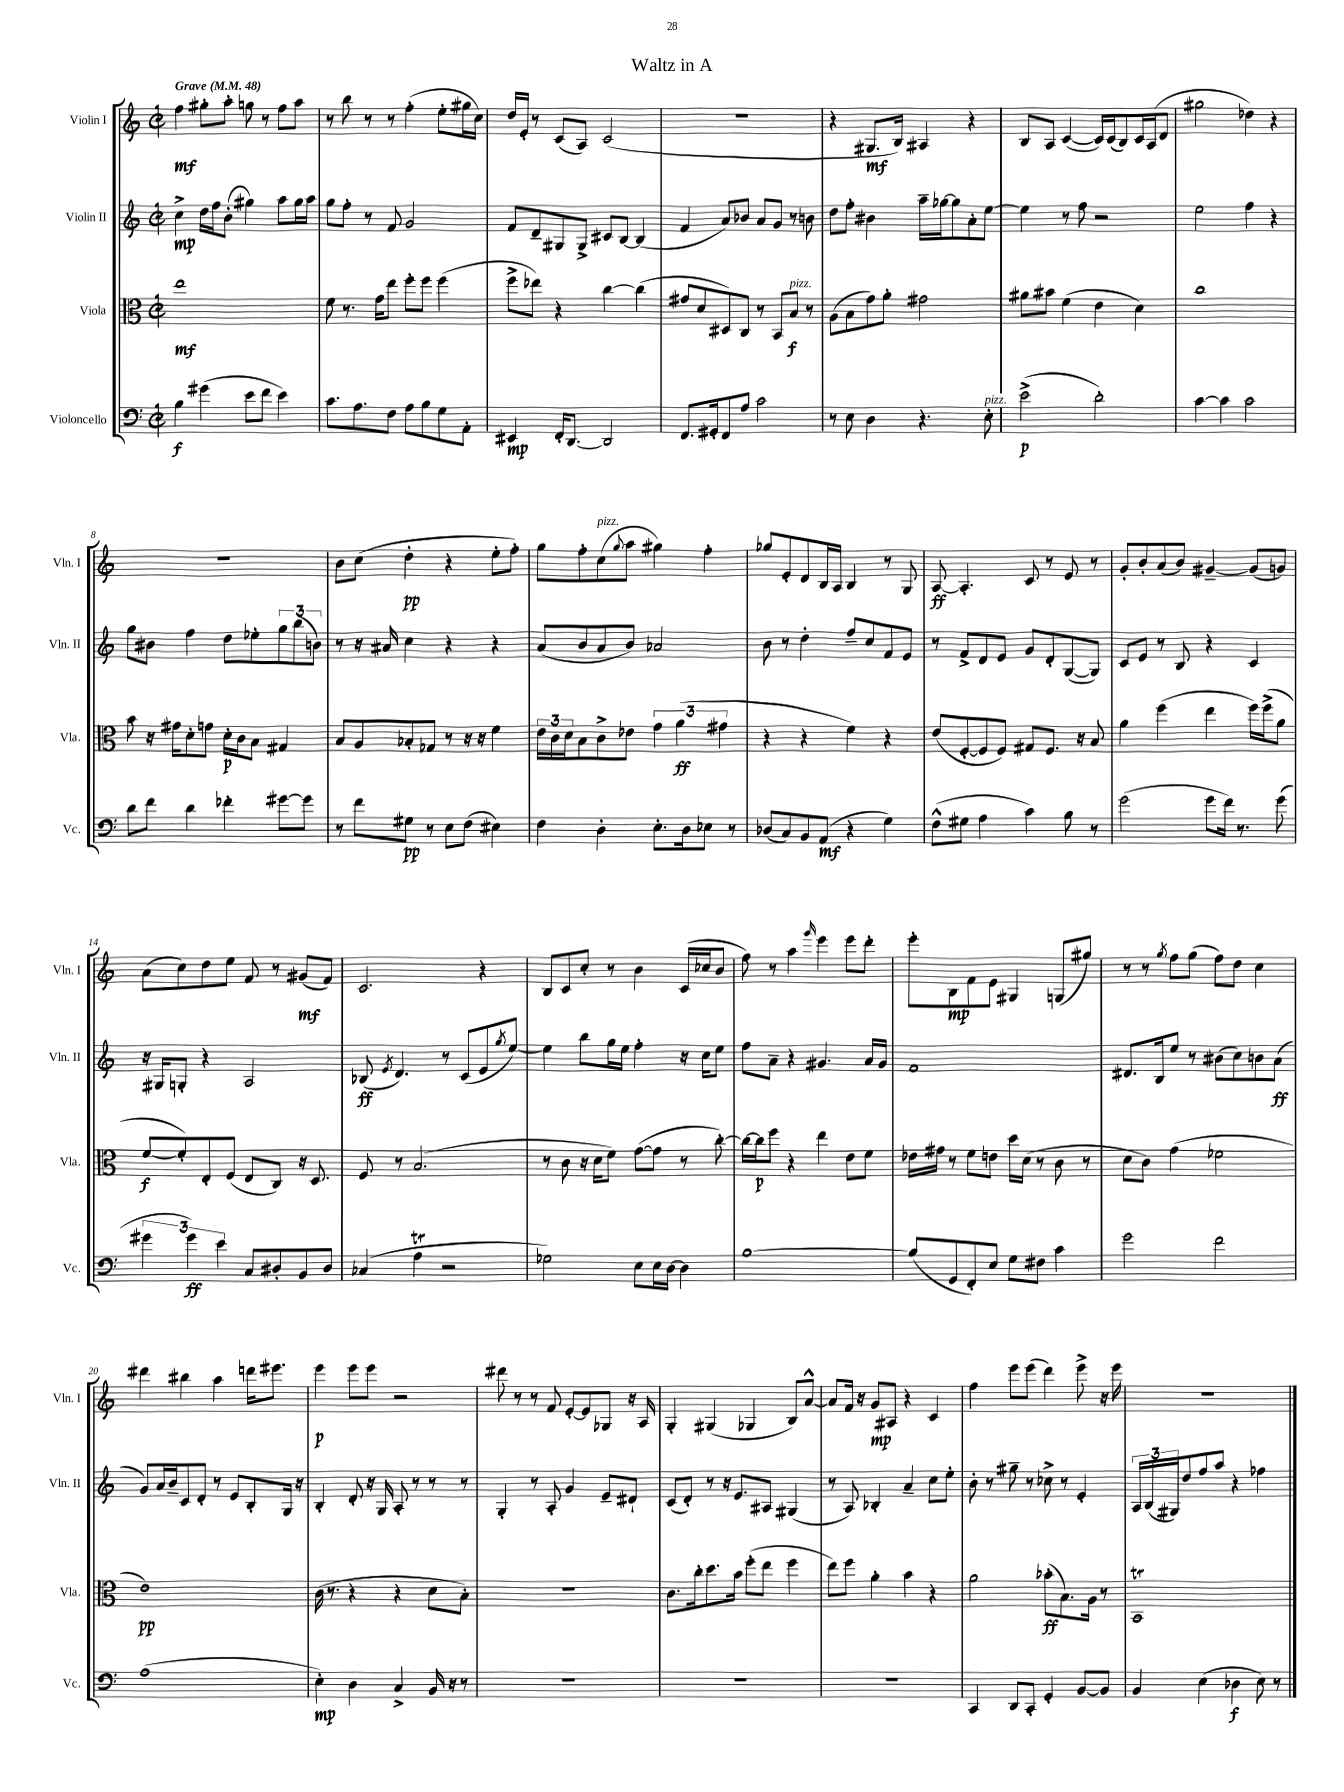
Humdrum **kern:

**kern	**kern	**kern	**kern
*staff4	*staff3	*staff2	*staff1
*clefF4	*clefC3	*clefG2	*clefG2
*k[]	*k[]	*k[]	*k[]
*M2/2	*M2/2	*M2/2	*M2/2
*met(c|)	*met(c|)	*met(c|)	*met(c|)
*MM48	*MM48	*MM48	*MM48
4B\	1ee	4cc^\	4ff\
(4g#\	.	16dd\LL	8gg#'\L
.	.	16ff\J	.
.	.	(8b'\J	8aa'\J
8e\L	.	4gg#\)	8gg\
8f\J	.	.	8r
4e\)	.	8aa\L	8ff\L
.	.	16gg#\L	8aa\J
.	.	16aa\JJ	.
=	=	=	=
8.c\L	8f\	8gg\L	8r
.	8.r	8ff'\J	8bb\
8.A\	.	.	.
.	.	8r	8r
.	16g\LK	.	.
8F\J	8ee\J	8f/	8r
8A\L	8ff'\L	2g/	(4ff'\
8B\	8ff\J	.	.
8G\	(4ff\	.	8ee'\L
8AA'\J	.	.	16gg#\L
.	.	.	16cc\JJ)
=	=	=	=
4EE#/	8ff^\L	8f/L	16dd/LL
.	.	.	16e'/JJ
.	8ee-\J)	8d~/	8r
16FF'/LK	4r	8G#/	(8c/L
[8.DD/J	.	.	.
.	.	8G#^/J	8A/J)
2DD/]	[4cc\	8c#/L	(2c/
.	.	[8B/J	.
.	(4cc\]	(4B/]	.
=	=	=	=
8.FF/L	8g#/L	4f/	1r
.	8d/	.	.
16GG#'/k	.	.	.
8FF/	8D#/)	8a/L)	.
8A/J	8C/J	8b-/J	.
2c\	8r	8a/L	.
.	8BB/L	8g/J	.
.	8B/J	8r	.
.	8r	8b\	.
=	=	=	=
8r	(8A\L	8dd\L	4r
8E\	8B\	8ff'\J	.
4D\	8g\)	4b#\	8.G#/L
.	8a'\J	.	.
.	.	.	16B/Jk)
4.r	2g#\	16aa~\LL	4A#/
.	.	[16gg-\J	.
.	.	8gg-\]	.
.	.	8a'\	4r
8E'\	.	[8ee\J	.
=	=	=	=
(2e^\	8a#\L	4ee\]	8B/L
.	8b#\J	.	8A/J
.	(4f\	8r	([4c/
.	.	8ff\	.
2d'\)	4e\	2r	16c/]LL)
.	.	.	(16c/J
.	.	.	8B/)
.	4d\)	.	16c/L
.	.	.	(16A/J
.	.	.	8d/J
=	=	=	=
[4c\	1cc	2ee\	2gg#\
4c\]	.	.	.
2c\	.	4ff\	4dd-\)
.	.	4r	4r
=	=	=	=
8d\L	8b\	8gg\L	1r
8f\J	16r	8b#\J	.
.	16g#\LK	.	.
4d\	8d'\	4ff\	.
.	8g\J	.	.
4f-'\	16d'\LL	8dd\L	.
.	16c\J	.	.
.	8B\J	8ee-'\	.
[8g#\L	4G#/	12gg\	.
.	.	(12bb\	.
8g#\]J	.	.	.
.	.	12b\J)	.
=	=	=	=
8r	8B/L	8r	8b\L
8f\L	8A/	16r	(8cc\J
.	.	16a#/	.
8G#\J	8B-'/	4cc\	4dd'\
8r	8G-/J	.	.
8E\L	8r	4r	4r
(8F\J	16r	.	.
.	16r	.	.
4E#\)	4f\	4r	8ee'\L
.	.	.	8ff'\J)
=	=	=	=
4F\	24e\LL	(8a/L	8gg\L
.	24c\	.	.
.	24d\J	.	.
.	8B\	8b/	8ff'\
4D'\	8c^\	8a/	(8cc\
.	.	.	8qqgg/
.	8e-\J	8b/J)	8aa\J
8.E'\L	6g\	2a-/	4gg#\)
.	(6a\	.	.
16D\k	.	.	.
8E-\J	.	.	4ff'\
.	6g#\	.	.
8r	.	.	.
=	=	=	=
(8D-/L	4r	8b\	8gg-/L
8C/)	.	8r	8e'/
8BB/	4r	4dd'\	8d/
(8AA/J	.	.	16B/L
.	.	.	16A/JJ
4r	4f\)	8ff~/L	4B/
.	.	8cc/	.
4G\)	4r	8f/	8r
.	.	8e/J	8G/
=	=	=	=
(8F^^\L	(8e/L	8r	[8A/
8G#\J	[8F'/	8f^/L	4.A'/]
4A\	8F/]	8d/	.
.	8F/J)	8e/J	.
4c\)	8G#/L	8g/L	8c/
.	8.F/J	8d'/	8r
8B\	.	([8G/	8e/
.	16r	.	.
8r	8B/	8G/]J)	8r
=	=	=	=
(2g\	4a\	8c/L	8g'/L
.	.	8e/J	8b'/
.	(4ff\	8r	(8a/
.	.	8B/	8b/J)
8g\L	4ee\	4r	[4g#~/
16f\Jk)	.	.	.
8.r	.	.	.
.	16ff\LL)	4c/	(8g#/]L
.	(16ff^\J	.	.
(8g\	8a\J	.	8g/J)
=	=	=	=
6g#\	[8f/L	16r	(8a\L
.	.	16G#/LK	.
.	8f'/])	8G'/J	8cc\)
6g#\)	.	.	.
.	8E'/	4r	8dd\
6e\	.	.	.
.	(8F/J	.	8ee\J
8C/L	8E/L	2A/	8f/
8D#'/	8C/J)	.	8r
8BB/	16r	.	(8g#/L
.	8.D/	.	.
8D#/J	.	.	8f/J)
=	=	=	=
(4C-/	8F/	(8B-/	2.c/
.	.	8qe/	.
.	8r	4.d/)	.
4A\	(2.B/	.	.
2r	.	8r	.
.	.	(8c/L	.
.	.	8e/	4r
.	.	8qgg/	.
.	.	[8ee/J)	.
=	=	=	=
2G-\)	8r	4ee\]	8B/L
.	8c\	.	8c/
.	16r	8bb\L	8cc'/J
.	16d\LK	.	.
.	8f\J)	16gg\L	8r
.	.	16ee\JJ	.
8E\L	([8g\L	4ff'\	4b\
16E\L	8g\]J	.	.
[16D\JJ	.	.	.
4D\]	8r	16r	(16c/LL
.	.	16cc\LK	16cc-/J
.	[8cc'\)	8ee\J	8b/J
=	=	=	=
[1B	16cc\_LL	8ff\L	8ff\)
.	16cc\]J	.	.
.	8ff\J	8a~\J	8r
.	4r	4r	4aa\
.	.	.	16qqggg/
.	4ee\	4.g#/	4eee\
.	8e\L	.	8eee\L
.	8f\J	16a/LL	8ddd'\J
.	.	16g#/JJ	.
=	=	=	=
(8B/]L	16e-\LL	1f	8eee'\L
.	16g#\JJ	.	.
8GG/	8r	.	8B\
8FF'/)	8f\L	.	8f\
8E/J	8e\J	.	8e\J
8G\L	16dd\LL	.	4G#/
.	(16d\JJ	.	.
8F#\J	8r	.	.
4c\	8c\	.	(8G/L
.	8r	.	8gg#/J)
=	=	=	=
2g\	8d\L	8.d#/L	8r
.	8c\J)	.	8r
.	.	16B/k	.
.	.	.	8qgg/
.	(4g\	8ee/J	8ff\L
.	.	8r	(8gg\J
2f\	2f-\	(8b#\L	8ff\L)
.	.	8cc\)	8dd\J
.	.	8b\	4cc\
.	.	(8a\J	.
=	=	=	=
(1A	1e)	8g/L)	4ddd#\
.	.	16a/L	.
.	.	16b~/J	.
.	.	8c/	4bb#\
.	.	8d'/J	.
.	.	8r	4aa\
.	.	8e/L	.
.	.	8B'/	16ddd\LK
.	.	.	8.eee#\J
.	.	16G/Jk	.
.	.	16r	.
=	=	=	=
4E'\)	(16c\	4B'/	4eee\
.	8.r	.	.
4D\	4r	8d'/	8eee\L
.	.	16r	8eee\J
.	.	16G/	.
4C^/	4r	8A'/	2r
.	.	8r	.
16BB/	8d\L	8r	.
16r	.	.	.
8r	8B'\J)	8r	.
=	=	=	=
1r	1r	4G'/	8ddd#\
.	.	.	8r
.	.	8r	8r
.	.	8A'/	8f/
.	.	4g/	[8e'/L
.	.	.	8e/]
.	.	8e~/L	8G-/J
.	.	8d#`/J	16r
.	.	.	16A/
=	=	=	=
1r	8.c\L	(8c/L	4G'/
.	.	8d'/J)	.
.	16cc'\k	.	.
.	8.dd\	8r	(4G#/
.	.	16r	.
.	16b\Jk	8.e/L	.
.	(8ff'\L	.	4G-/
.	8ee\J	8A#/J	.
.	4ff\	(4G#/	8B/L)
.	.	.	[8a^^/J
=	=	=	=
1r	8ee\L)	8r	8a/]L
.	8ff\J	8A/)	16f/Jk
.	.	.	16r
.	4a'\	4B-'/	8g/L
.	.	.	8A#/J
.	4b\	4a~/	4r
.	4r	8cc\L	4c/
.	.	8ee'\J	.
=	=	=	=
4CC/	2a\	8b'\	4ff\
.	.	8r	.
8DD/L	.	8gg#~\	8eee\L
8CC'/J	.	8r	(8eee\J
4GG'/	(8b-'\L	8cc-^\	4ddd\)
.	8.B\)	8r	.
[8BB/L	.	4e'/	8eee^\
.	16A\Jk	.	.
8BB/]J	8r	.	16r
.	.	.	16eee\
=	=	=	=
4BB/	1BB	24A/LL	1r
.	.	(24B/	.
.	.	24G#/J)	.
.	.	8dd/	.
(4E\	.	8ff/	.
.	.	8aa/J	.
4D-\	.	4r	.
8E\)	.	4ff-\	.
8r	.	.	.
==	==	==	==
*-	*-	*-	*-
